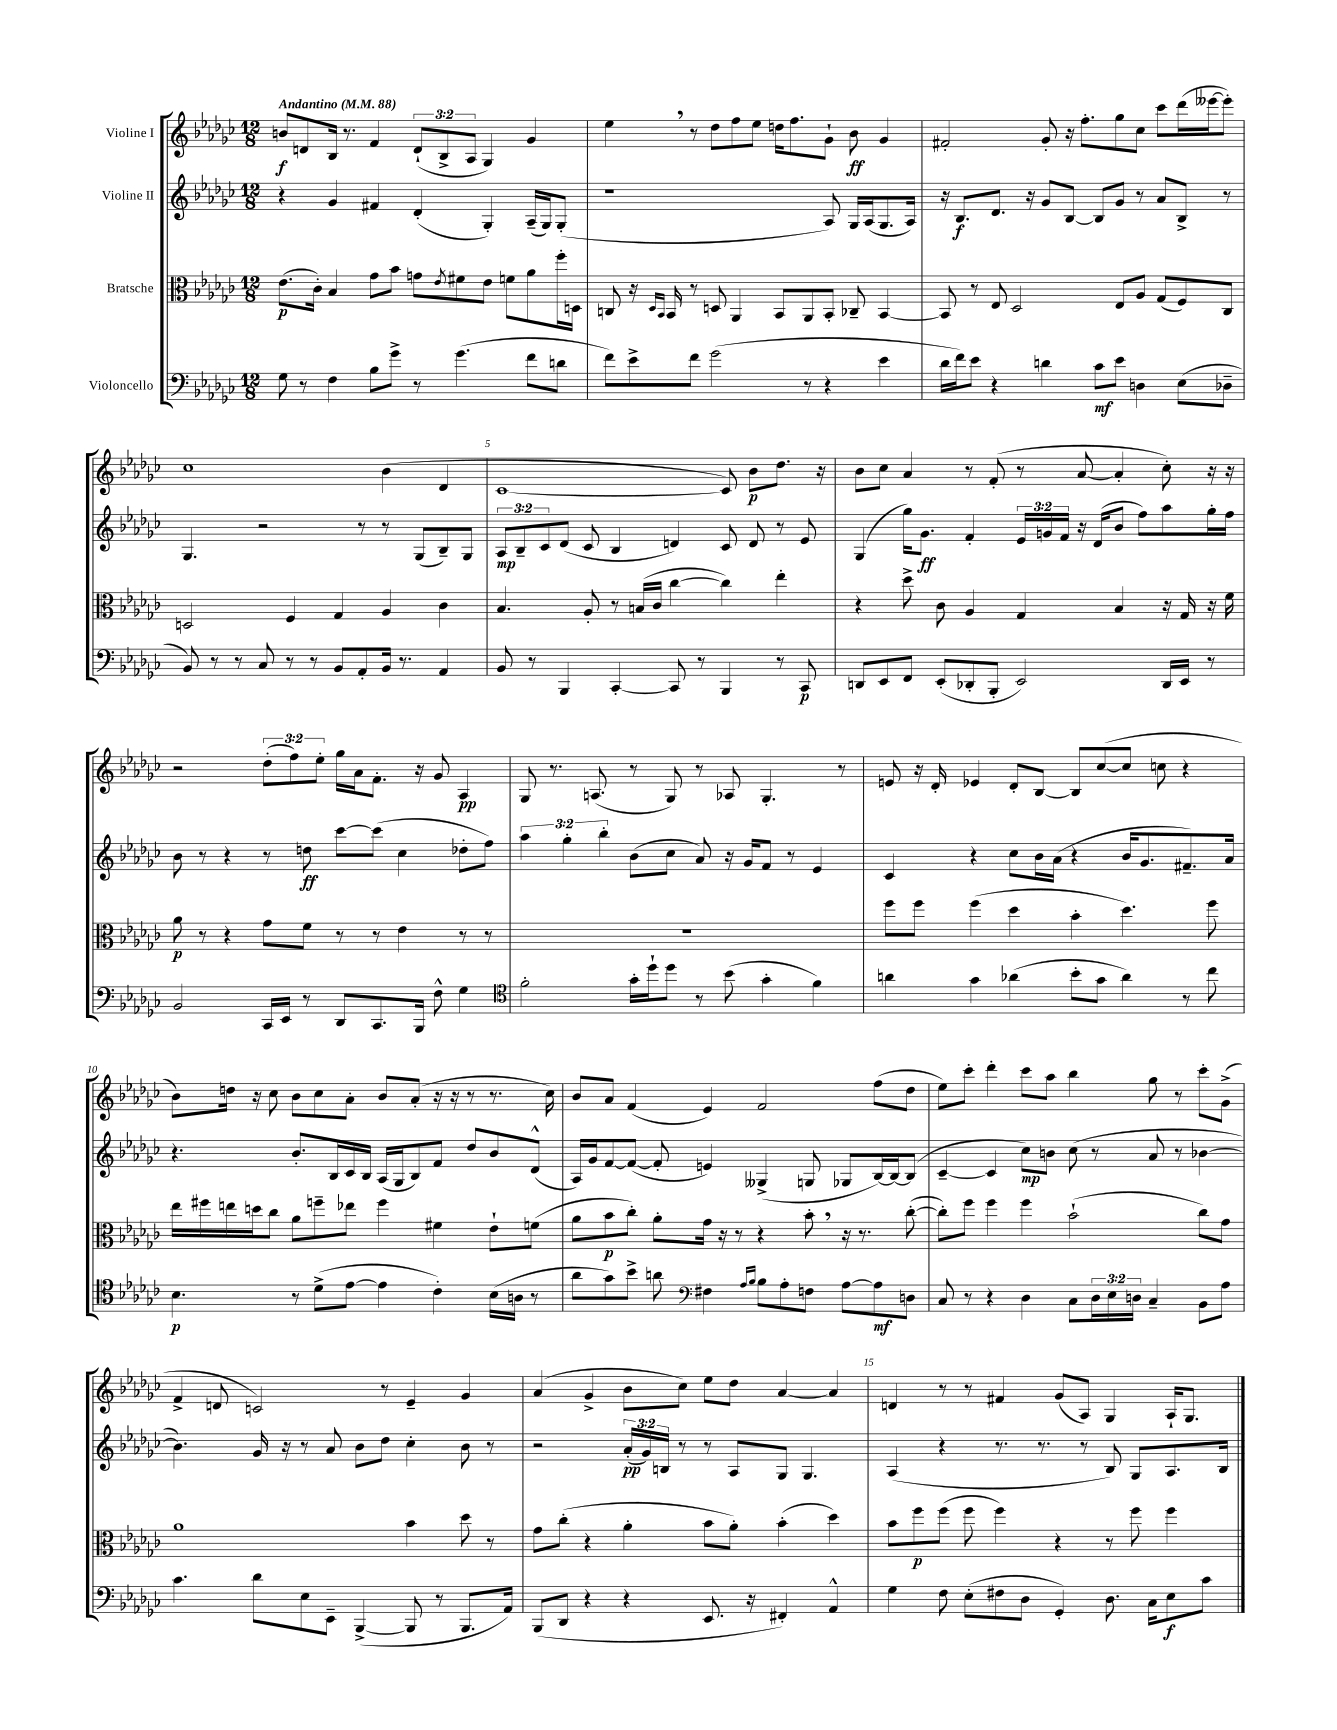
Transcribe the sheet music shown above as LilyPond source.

<<
\new StaffGroup <<
\new Staff = "s0" \with { instrumentName = "Violine I" } {
    \clef treble \key ges \major \numericTimeSignature \time 12/8 \override Staff.TupletNumber.text = #tuplet-number::calc-fraction-text \tempo "Andantino" 4 = 88
    b'8\f d'8 bes16 r8. f'4 \tuplet 3/2 { d'8-!( bes8-> aes8 } ges4) ges'4 |
    ees''4 \breathe r8 des''8 f''8 ees''8 d''16 f''8. ges'8-! bes'8\ff ges'4 |
    fis'2-. ges'8-. r16 f''8.-. ges''8 ces''8 ces'''8 des'''16( eeses'''16~ eeses'''8-.) |
    ces''1 bes'4( des'4 |
    ces'1~ ces'8) bes'8\p des''8. r16 |
    bes'8 ces''8 aes'4 r8 f'8-.( r8 aes'8~ aes'4-. ces''8-.) r16 r16 |
    r2 \tuplet 3/2 { des''8-.( f''8) ees''8-. } ges''16 aes'16 f'8.-. r16 ges'8 aes4\pp |
    ges8 r8. a8.( r8 ges8) r8 aes8 ges4.-. r8 |
    e'8 r16 des'16-. ees'4 des'8-. bes8~ bes8 ces''8~( ces''8 c''8 r4 |
    bes'8) d''16 r16 ces''8 bes'8 ces''8 aes'8-. bes'8 aes'8-.( r16 r16 r8 r8. ces''16) |
    bes'8 aes'8 f'4( ees'4) f'2 f''8( des''8 |
    ees''8) ces'''8-. des'''4-. ces'''8 aes''8 bes''4 ges''8 r8 ces'''8-. ges'8->( |
    f'4-> d'8 c'2) r8 ees'4-- ges'4 |
    aes'4( ges'4-> bes'8 ces''8) ees''8 des''8 aes'4~ aes'4 |
    d'4 r8 r8 fis'4 ges'8( aes8) ges4 aes16-! ges8. \bar "|." |
}
\new Staff = "s1" \with { instrumentName = "Violine II" } {
    \clef treble \key ges \major \numericTimeSignature \time 12/8 \override Staff.TupletNumber.text = #tuplet-number::calc-fraction-text
    r4 ges'4 fis'4 des'4-.( ges4-.) aes16--( ges16) ges8-.( |
    r1 aes8) ges16 aes16( ges8. aes16) |
    r16 bes8.\f des'8. r16 ges'8 bes8~ bes8 ges'8 r8 aes'8 bes8-> r8 |
    ges4. r2 r8 r8 ges8( bes8--) ges8 |
    \tuplet 3/2 { aes8\mp bes8-- ces'8 } des'8( ces'8 bes4 d'4) ces'8 d'8 r8 ees'8 |
    ges4( ges''16) ges'8.\ff f'4-. \tuplet 3/2 { ees'16 g'16 f'16 } r16 des'16( bes'8 f''8) aes''8 ges''16-. f''16 |
    bes'8 r8 r4 r8 d''8\ff ces'''8~ ces'''8( ces''4 des''8-. f''8) |
    \tuplet 3/2 { aes''4 ges''4-. bes''4-. } bes'8( ces''8 aes'8) r16 ges'16 f'8 r8 ees'4 |
    ces'4 r4 ces''8 bes'16 aes'16( r4 bes'16 ges'8. fis'8.--) aes'16 |
    r4. bes'8.-. bes16 ces'16 bes16 aes16( ges16 bes8) f'8 des''8 bes'8 des'8-^( |
    aes16) ges'16 f'8~ f'8~( f'8-. e'4) geses4->( g8 ges8 bes16~) bes16~ bes8( |
    ces'4~-- ces'4 ces''8\mp) b'8 ces''8( r8 aes'8 r8 bes'4~ |
    bes'4.) ges'16 r16 r8 aes'8 bes'8 des''8 ces''4-. bes'8 r8 |
    r2 \tuplet 3/2 { aes'16-.\pp( ges'16) b16 } r8 r8 aes8 ges8 ges4. |
    aes4( r4 r8. r8. r8 bes8) ges8 aes8. bes16 \bar "|." |
}
\new Staff = "s2" \with { instrumentName = "Bratsche" } {
    \clef alto \key ges \major \numericTimeSignature \time 12/8
    ees'8.\p( ces'16-.) bes4 ges'8 bes'8 g'8 \acciaccatura { ees'8 } fis'8 ees'8 f'8 aes'8 f''16-. d16 |
    c8 r16 \grace { des16 bes,16 } bes,16 r8 d8 aes,4 bes,8 aes,8 bes,8-. ces8-- bes,4~ |
    bes,8 r8 ees8 des2 ees8 aes8 ges8( f8) ces8 |
    d2 f4 ges4 aes4 ces'4 |
    bes4. aes8-. r8 b16( ces'16 ces''4~ ces''4) ees''4-. |
    r4 des''8-> ces'8 aes4 ges4 bes4 r16 ges16 r16 f'16 |
    aes'8\p r8 r4 ges'8 f'8 r8 r8 ees'4 r8 r8 |
    R1. |
    f''8 f''8 f''4( des''4 bes'4-. des''4.) f''8 |
    ees''16 fis''16 e''16 d''16 ces''8 aes'8 f''8-- ees''8 f''4 fis'4 ees'8-! f'8( |
    aes'8 bes'8\p ces''8-.) aes'8-. ges'16 r16 r8 r4 bes'8-. \breathe r16 r8. ces''8~-.( |
    ces''8-.) f''8 f''4 f''4 bes'2-!( ces''8) ges'8 |
    aes'1 bes'4 des''8 r8 |
    ges'8 ces''8-.( r4 aes'4-. bes'8 aes'8-.) bes'4-.( des''4) |
    bes'8 f''8\p f''8( f''8 f''4) r4 r8 f''8 f''4 \bar "|." |
}
\new Staff = "s3" \with { instrumentName = "Violoncello" } {
    \clef bass \key ges \major \numericTimeSignature \time 12/8 \override Staff.TupletNumber.text = #tuplet-number::calc-fraction-text
    ges8 r8 f4 bes8 ges'8-> r8 ges'4.( f'8 d'8 |
    f'8) ees'8-> f'8 ges'2( r8 r4 ees'4 |
    des'16 f'16) ees'8 r4 d'4 ces'8\mf ees'8 d4 ees8( des8-- |
    bes,8) r8 r8 ces8 r8 r8 bes,8 aes,8-. bes,16 r8. aes,4 |
    bes,8 r8 bes,,4 ces,4~-. ces,8 r8 bes,,4 r8 ces,8\p |
    d,8 ees,8 f,8 ees,8-.( des,8-. bes,,8-. ees,2) des,16 ees,16 r8 |
    bes,2 ces,16 ees,16 r8 des,8 ces,8. bes,,16 f8-^ ges4 |
    \clef tenor f'2-. ges'16-. des''16-! des''8 r8 bes'8( ges'4-. f'4) |
    a'4 ges'4 aes'4( bes'8-. ges'8 aes'4) r8 ces''8 |
    bes4.\p r8 des'8->( ees'8~ ees'4 ces'4-.) bes16( a16 r8 |
    aes'8 ges'8) bes'8-> a'8 \clef bass fis4 \grace { aes16 bes16 } bes8 aes8-. f8 aes8~ aes8\mf d8 |
    ces8 r8 r4 des4 ces8 \tuplet 3/2 { des16 ees16 d16 } ces4-- bes,8 aes8 |
    ces'4. des'8 ees8 ees,8-- bes,,4~->( bes,,8 r8 bes,,8. aes,16) |
    bes,,8( des,8 r4 r4 ees,8. r16 fis,4-.) aes,4-^ |
    ges4 f8 ees8-.( fis8 des8 ges,4-.) des8. ces16 ees8\f ces'8 \bar "|." |
}
>>
>>
\layout { \context { \Score \override BarNumber.break-visibility = ##(#f #t #t) barNumberVisibility = #(every-nth-bar-number-visible 5) } }
